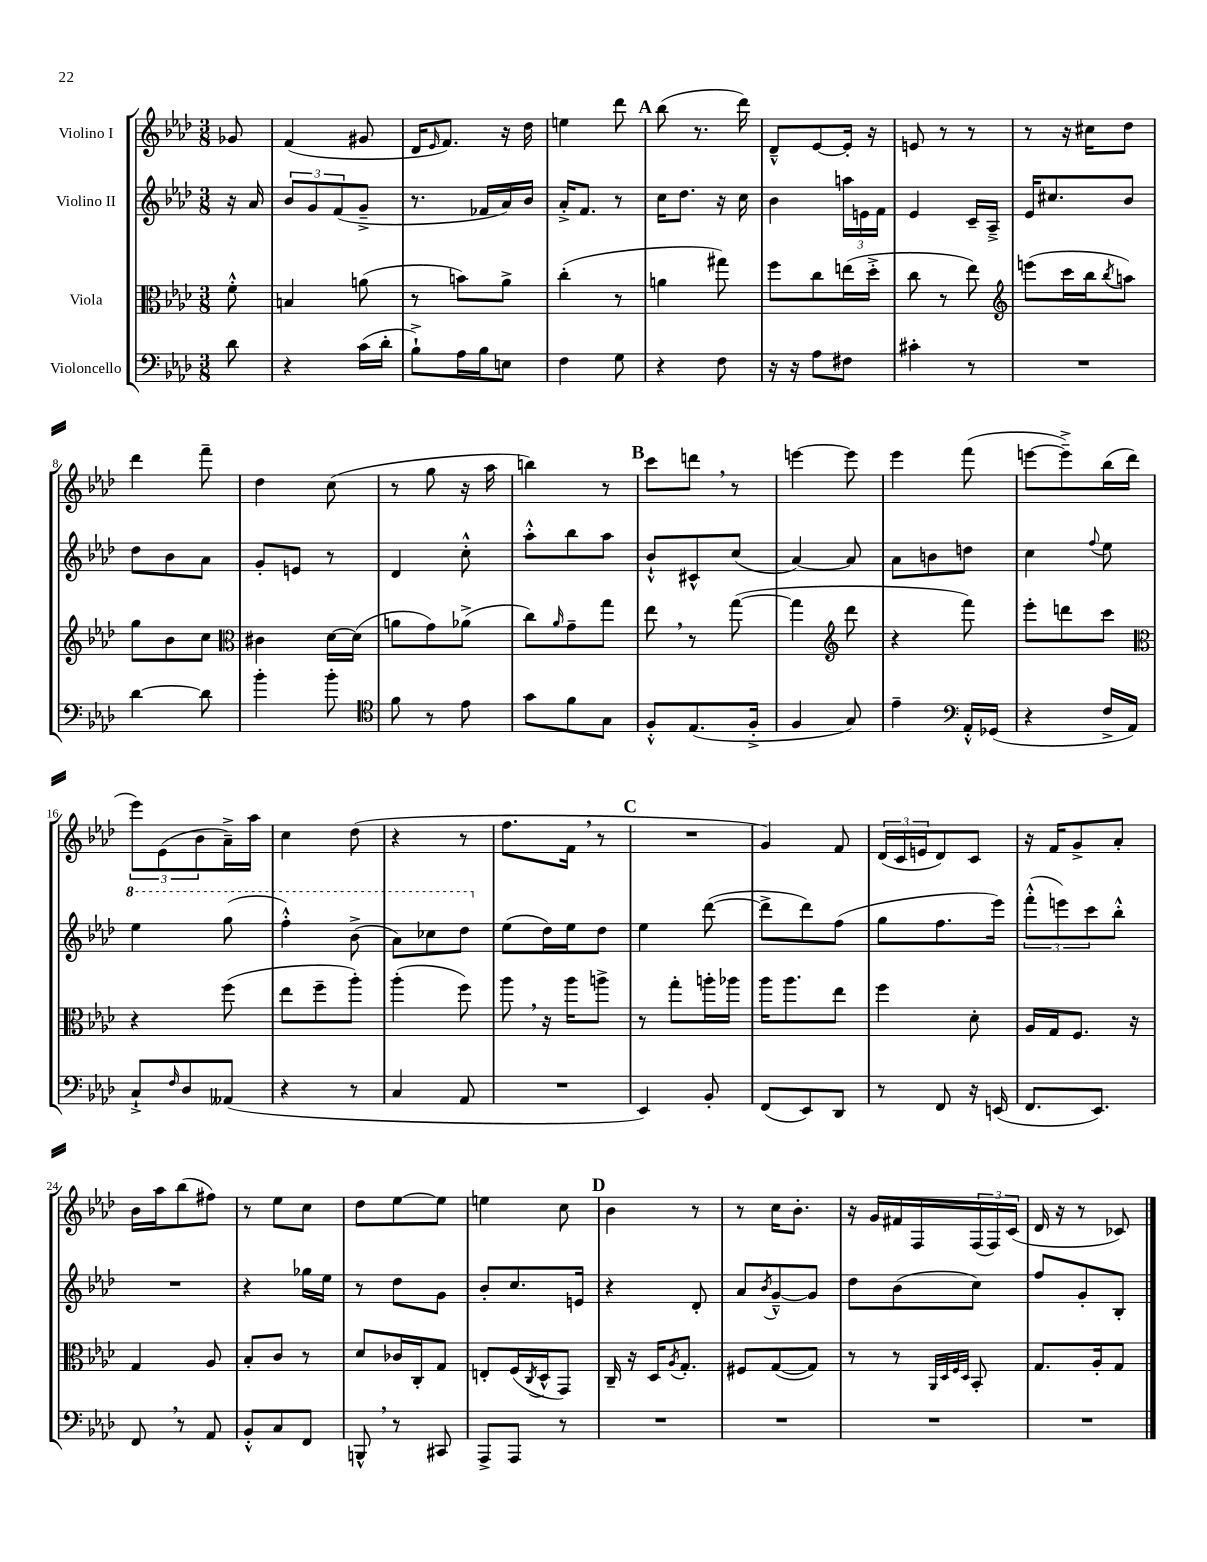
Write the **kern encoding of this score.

**kern	**kern	**kern	**kern
*staff4	*staff3	*staff2	*staff1
*clefF4	*clefC3	*clefG2	*clefG2
*k[b-e-a-d-]	*k[b-e-a-d-]	*k[b-e-a-d-]	*k[b-e-a-d-]
*M3/8	*M3/8	*M3/8	*M3/8
8d-\	8f'^^\	16r	8g-/
.	.	16a-/	.
=	=	=	=
4r	4B/	12b-/L	(4f/
.	.	12g/	.
.	.	(12f/	.
(16c\LL	(8a\	8g~^/J	8g#/
16d-'\JJ	.	.	.
=	=	=	=
8B-`^\L)	8r	8.r	16d-/LK
.	.	.	16qqe-/
.	.	.	8.f/J)
16A-\L	8b\L)	.	.
16B-\J	.	16f-/LL	.
8E\J	8a-^\J	16a-/)	16r
.	.	16b-/JJ	16dd-\
=	=	=	=
4F\	(4cc'\	16a-'^/LK	4ee\
.	.	8.f/J	.
8G\	8r	8r	8ddd-\
=	=	=	=
4r	4a\	16cc\LK	(8bb-\
.	.	8.dd-\J	.
.	.	.	8.r
8F\	8gg#\)	16r	.
.	.	16cc\	16ddd-\)
=	=	=	=
16r	8ff\L	4b-\	8d-~^^/L
16r	.	.	.
8A-\L	8cc\	.	[8e-/
8F#\J	(16ee\L	24aa\LL	16e-'/]Jk
.	.	24e\	.
.	16dd-'^\JJ	.	16r
.	.	24f\JJ	.
=	=	=	=
4c#'\	8cc\	4e-/	8e/
.	8r	.	8r
8r	8ee-\)	16c~/LL	8r
.	.	16A-~^/JJ	.
=	=	=	=
*	*clefG2	*	*
4.r	(8eee\L	16e-/LK	8r
.	.	8.cc#/	.
.	16ccc\L	.	16r
.	16bb-\J	.	16cc#\LK
.	8qbb-/	.	.
.	8aa\J)	8b-/J	8dd-\J
=	=	=	=
[4d-\	8gg\L	8dd-\L	4ddd-\
.	8b-\	8b-\	.
8d-\]	8cc\J	8a-\J	8fff~\
=	=	=	=
*	*clefC3	*	*
4b-'\	4c#\	8g'/L	4dd-\
.	.	8e/J	.
8b-'\	[16d-\LL	8r	(8cc\
.	(16d-\]JJ	.	.
=	=	=	=
*clefC4	*	*	*
8f\	8a\L	4d-/	8r
8r	8g\)	.	8gg\
8e-\	(8a-^\J	8cc'^^\	16r
.	.	.	16aa-\
=	=	=	=
8g\L	8cc\L)	8aa-'^^\L	4bb\)
.	16qqa-/	.	.
8f\	8g~\	8bb-\	.
8G\J	8gg\J	8aa-\J	8r
=	=	=	=
8F'^^/L	8ee-\	8b-`^^/L	8ccc\L
(8.E-/	8r	8c#^^/	8ddd\J
.	([8gg\	(8cc/J	8r
16F'^/Jk	.	.	.
=	=	=	=
4F/	4gg\]	[4a-/)	[4eee\
*	*clefG2	*	*
8G/)	8ddd-\	8a-/]	8eee\]
=	=	=	=
4e-~\	4r	8a-\L	4eee-\
.	.	8b\	.
*clefF4	*	*	*
16AA-'^^/LL	8fff\)	8dd\J	(8fff\
(16GG-/JJ	.	.	.
=	=	=	=
4r	8eee-'\L	4cc\	[8eee\L
.	8ddd\	.	8eee~^\])
.	.	8qqff/	.
16F^/LL	8ccc\J	8ee-\	(16bb-\L
16AA-/JJ)	.	.	16ddd-\JJ
=	=	=	=
*	*clefC3	*	*
8C`^/L	4r	4eee-\	12eee-\L)
.	.	.	(12e-\
16qqF/	.	.	.
8D-/	.	.	.
.	.	.	12b-\
(8AA--/J	(8ff\	(8ggg\	16a-~^\L)
.	.	.	16aa-\JJ
=	=	=	=
4r	8ee-\L	4fff'^^\)	4cc\
.	8ff~\	.	.
8r	8aa-'\J)	(8bb-^\	(8dd-\
=	=	=	=
4C/	(4aa-'\	8aa-\L)	4r
.	.	8ccc-\	.
8AA-/	8ff\)	8ddd-\J	8r
=	=	=	=
4.r	8aa-\	(8ee-\L	8.ff\L
.	16r	16dd-\L)	.
.	16aa-\LK	16ee-\J	16f\Jk
.	8aa^\J	8dd-\J	8r
=	=	=	=
4EE-/)	8r	4ee-\	4.r
.	8gg'\L	.	.
8BB-'/	16aa'\L	([8ddd-\	.
.	16aa-\JJ	.	.
=	=	=	=
(8FF/L	16aa-\LK	8ddd-^\]L	4g/)
.	8.aa-\	.	.
8EE-/)	.	8ddd-\)	.
8DD-/J	8ee-\J	(8ff\J	8f/
=	=	=	=
8r	4ff\	8gg\L	(24d-/LL
.	.	.	24c/
.	.	.	24e/J
8FF/	.	8.ff\	8d-/)
16r	8d-'\	.	8c/J
(16EE/	.	16eee-\Jk)	.
=	=	=	=
8.FF/L	16A-/LL	(12fff'^^\L	16r
.	16G/J	.	16f/LK
.	.	12eee\)	.
.	8.F/J	.	8g^/
.	.	12ccc\	.
8.EE-/J)	.	.	.
.	.	8bb-'^^\J	8a-'/J
.	16r	.	.
=	=	=	=
8FF/	4G/	4.r	16b-\LL
.	.	.	16aa-\J
8r	.	.	(8bb-\
8AA-/	8A-/	.	8ff#\J)
=	=	=	=
8BB-'^^/L	8B-'/L	4r	8r
8C/	8c/J	.	8ee-\L
8FF/J	8r	16gg-\LL	8cc\J
.	.	16ee-\JJ	.
=	=	=	=
8BBB^^/	8d-/L	8r	8dd-\L
8r	16c-/L	8dd-\L	[8ee-\
.	16C'/J	.	.
8CC#/	8G/J	8g\J	8ee-\]J
=	=	=	=
8AAA-^/L	8E'/L	8b-'/L	4ee\
8AAA-/J	(16F/L	8.cc/	.
.	8qC/	.	.
.	16D-^^/J	.	.
8r	8GG/J)	.	8cc\
.	.	16e/Jk	.
=	=	=	=
4.r	16C~/	4r	4b-\
.	16r	.	.
.	16D-/LK	.	.
.	8qA-/	.	.
.	8.G'/J	.	.
.	.	8d-'/	8r
=	=	=	=
4.r	8F#/L	8a-/L	8r
.	.	8qb-/	.
.	([8G/	[8g~^^/	16cc\LK
.	.	.	8.b-'\J
.	8G/]J)	8g/]J	.
=	=	=	=
4.r	8r	8dd-\L	16r
.	.	.	16g/LL
.	8r	(8b-\	16f#/
.	.	.	16F/
.	32qqAA-/LLL	.	.
.	32qqD-/	.	.
.	32qqF/	.	.
.	32qqD-/JJJ	.	.
.	8BB-'/	8cc\J)	(24F/
.	.	.	24F/)
.	.	.	(24c/JJ
=	=	=	=
4.r	8.G/L	8ff/L	16d-/
.	.	.	16r
.	.	8g'/	8r
.	16A-'/k	.	.
.	8G/J	8B-'/J	8c-/)
==	==	==	==
*-	*-	*-	*-
